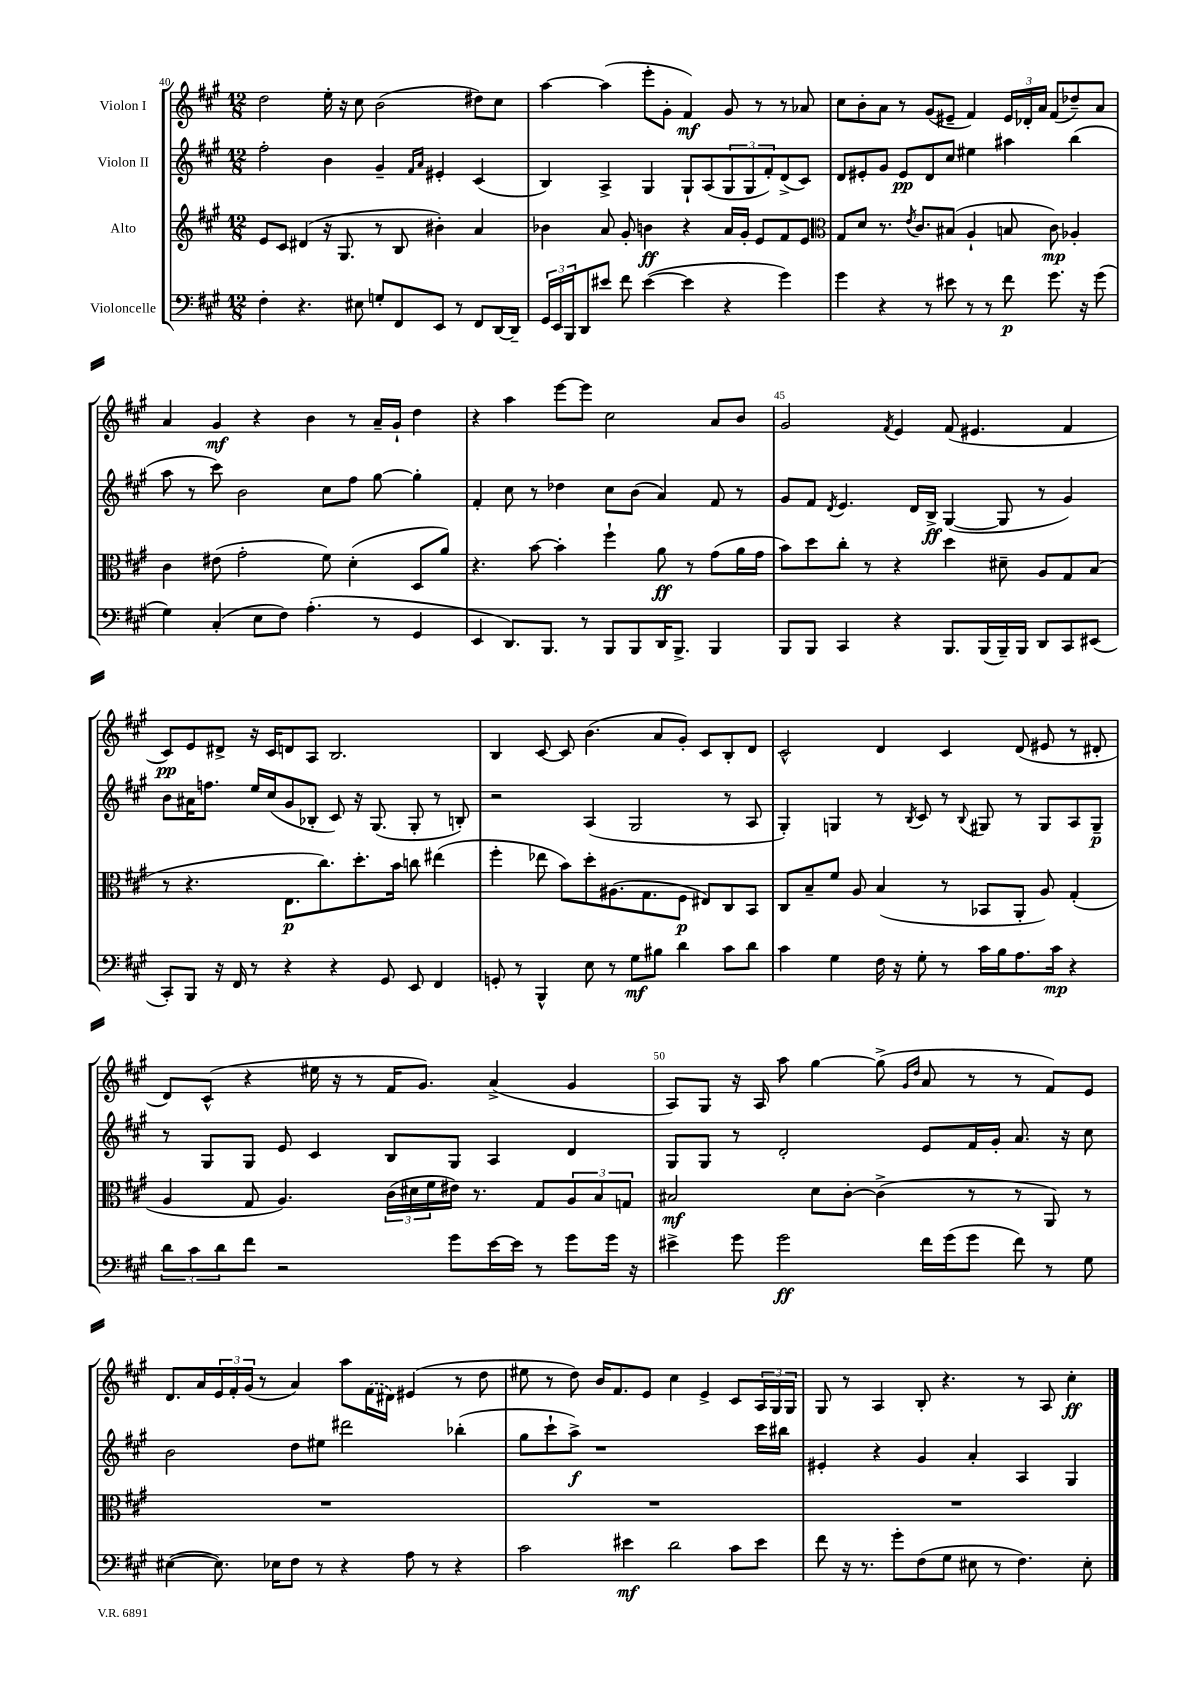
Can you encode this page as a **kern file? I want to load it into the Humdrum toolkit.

**kern	**kern	**kern	**kern
*staff4	*staff3	*staff2	*staff1
*clefF4	*clefG2	*clefG2	*clefG2
*k[f#c#g#]	*k[f#c#g#]	*k[f#c#g#]	*k[f#c#g#]
*M12/8	*M12/8	*M12/8	*M12/8
4F#'	8e	2ff#'	2dd
.	8c#	.	.
4.r	(4d#	.	.
.	16r	4b	16ee'
.	8.G#	.	16r
8E#	.	.	8cc#
8G'	8r	4g#~	(2b
8FF#	8B	.	.
.	.	16qqf#	.
.	.	16qqa	.
8EE	4b#')	4e#'	.
8r	.	.	.
8FF#	4a	(4c#	8dd#)
[16DD	.	.	8cc#
16DD~]	.	.	.
=	=	=	=
24GG#	4b-	4B)	[4aa
24EE	.	.	.
24BBB	.	.	.
8DD	.	.	.
8e#	8a	4A^	(4aa]
8f#	8g#'	.	.
([4e#	4b	4G#	8eee'
.	.	.	8g#'
4e#]	4r	8G#`	4f#)
.	.	(8A	.
4r	16a	12G#	8g#
.	16g#'	.	.
.	.	12G#	.
.	8e	.	8r
.	.	12f#')	.
4g#)	8f#	(8d^	8r
.	8e	8c#)	8a-
=	=	=	=
*	*clefC3	*	*
4g#	8G#	8d	8cc#
.	8d	8e#'	8b'
4r	8.r	8g#	8a
.	.	8e#	8r
.	8qe	.	.
.	8.c#	.	.
8r	.	8d	(8g#
8e#	(8B#	8cc#	8e#~
8r	4A`	4ee#	4f#)
8r	.	.	.
8f#	8B	4aa#	24e#
.	.	.	24d-'
.	.	.	24a
8.g#	8c#)	.	(8f#
.	4A-'	(4bb	8dd-~)
16r	.	.	.
(8g#	.	.	8a
=	=	=	=
4G#)	4c#	8aa	4a
.	.	8r	.
(4C#'	(8e#	8ccc#)	4g#
.	2g#'	2b	.
8E	.	.	4r
8F#)	.	.	.
(4.A'	.	.	4b
.	8f#)	8cc#	.
.	(4d'	8ff#	8r
8r	.	[8gg#	16a~
.	.	.	16g#`
4GG#	8D	4gg#']	4dd
.	8a)	.	.
=	=	=	=
4EE	4.r	4f#'	4r
8.DD)	.	8cc#	4aa
.	[8b	8r	.
8.BBB	.	.	.
.	4b']	4dd-	[8eee
8r	.	.	8eee]
8BBB	4ff#`	8cc#	2cc#
8BBB	.	(8b	.
16DD	8a	4a)	.
8.BBB^	.	.	.
.	8r	.	.
4BBB	(8g#	8f#	8a
.	16a	8r	8b
.	16g#	.	.
=	=	=	=
8BBB	8b)	8g#	2g#
8BBB	8dd	8f#	.
.	.	8qd	.
4CC#	8cc#'	4.e	.
.	8r	.	.
.	.	.	8qf#
4r	4r	.	4e
.	.	16d	.
.	.	16B^	.
8.BBB	4dd	([4G#	(8f#
.	.	.	4.e#
(16BBB	.	.	.
16BBB~)	8d#~	8G#]	.
16BBB	.	.	.
8DD	8A	8r	.
8CC#	8G#	4g#)	4f#
(8EE#	(8B	.	.
=	=	=	=
8CC#')	8r	8b	8c#)
8BBB	4.r	16a#	8e
.	.	8.ff	.
16r	.	.	8d#^
16FF#	.	.	.
8r	.	16ee	16r
.	.	(16cc#	16c#
4r	8.E	8g#	8d
.	.	8B-'	8A
.	8.cc#)	.	.
4r	.	8c#)	2.B
.	8.dd'	16r	.
.	.	(8.G#	.
8GG#	.	.	.
.	16b	.	.
8EE	8cc	8G#'	.
4FF#	(4ee#	8r	.
.	.	8B')	.
=	=	=	=
8GG'	4ff#'	2r	4B
8r	.	.	.
4BBB^^	8ee-	.	[8c#
.	8b)	.	8c#]
8E	8dd'	(4A	(4.b
8r	(8.A#	.	.
8G#	.	2G#	.
.	8.G#	.	.
8B#	.	.	8a
4d	8F#	.	8g#')
.	8E#)	.	8c#
8c#	8C#	8r	8B'
8d	8BB	8A	8d
=	=	=	=
4c#	8C#	4G#')	2c#^^
.	8B~	.	.
4G#	8f#	4G	.
.	8A	.	.
16F#	(4B	8r	4d
16r	.	.	.
.	.	8qB	.
8G#'	.	8c#	.
8r	8r	8r	4c#
.	.	8qqB	.
16c#	8BB-	8G#	.
16B	.	.	.
8.A	8AA'	8r	(8d
.	8A)	8G#	8e#
16c#	.	.	.
4r	(4G#'	8A	8r
.	.	8G#~	8d#'
=	=	=	=
12d	4A	8r	8d)
12c#	.	.	.
.	.	8G#	(8c#^^
12d	.	.	.
8f#	8G#	8G#	4r
2r	4.A)	8e	.
.	.	4c#	16ee#
.	.	.	16r
.	.	.	8r
.	(24c#	8B	16f#
.	24d#	.	.
.	.	.	8.g#)
.	24f#	.	.
8g#	16e#)	8G#	.
.	8.r	.	.
[16e	.	4A	(4a^
16e]	.	.	.
8r	8G#	.	.
8g#	12A	4d	4g#
.	12B	.	.
16g#	.	.	.
.	12G	.	.
16r	.	.	.
=	=	=	=
4e#^	2B#	8G#	8A)
.	.	8G#	8G#
8g#	.	8r	16r
.	.	.	16A
2g#	.	2d'	8aa
.	8d	.	[4gg#
.	[8c#'	.	.
.	(4c#^]	.	(8gg#^]
.	.	.	16qqg#
.	.	.	16qqdd
16f#	.	8e	8a
(16g#	.	.	.
8g#	8r	16f#	8r
.	.	16g#'	.
8f#)	8r	8.a	8r
8r	8AA)	.	8f#)
.	.	16r	.
8G#	8r	8cc#	8e
=	=	=	=
([4E#	1.r	2b	8.d
.	.	.	16a
8.E#])	.	.	24e
.	.	.	24f#'
.	.	.	(24g#
.	.	.	8r
16E-	.	.	.
8F#	.	8dd	4a)
8r	.	8ee#	.
4r	.	2ddd#	8aa
.	.	.	(16f#
.	.	.	16d#)
8A	.	.	(4e#
8r	.	.	.
4r	.	(4bb-'	8r
.	.	.	8dd
=	=	=	=
2c#	1.r	8gg#	8ee#
.	.	8ccc#`	8r
.	.	8aa^)	8dd)
.	.	1r	16b
.	.	.	8.f#
4e#	.	.	.
.	.	.	8e
2d	.	.	4cc#
.	.	.	4e^
8c#	.	.	8c#
8e#	.	16ccc#	24A
.	.	.	24G#
.	.	16bb#	.
.	.	.	24G#
=	=	=	=
8f#	1.r	4e#'	8G#
16r	.	.	8r
8.r	.	.	.
.	.	4r	4A
8g#'	.	.	.
(8F#	.	4g#	8B'
8G#	.	.	4.r
8E#	.	4a'	.
8r	.	.	.
4.F#)	.	4A	8r
.	.	.	8A
.	.	4G#	4cc#'
8E#'	.	.	.
==	==	==	==
*-	*-	*-	*-
